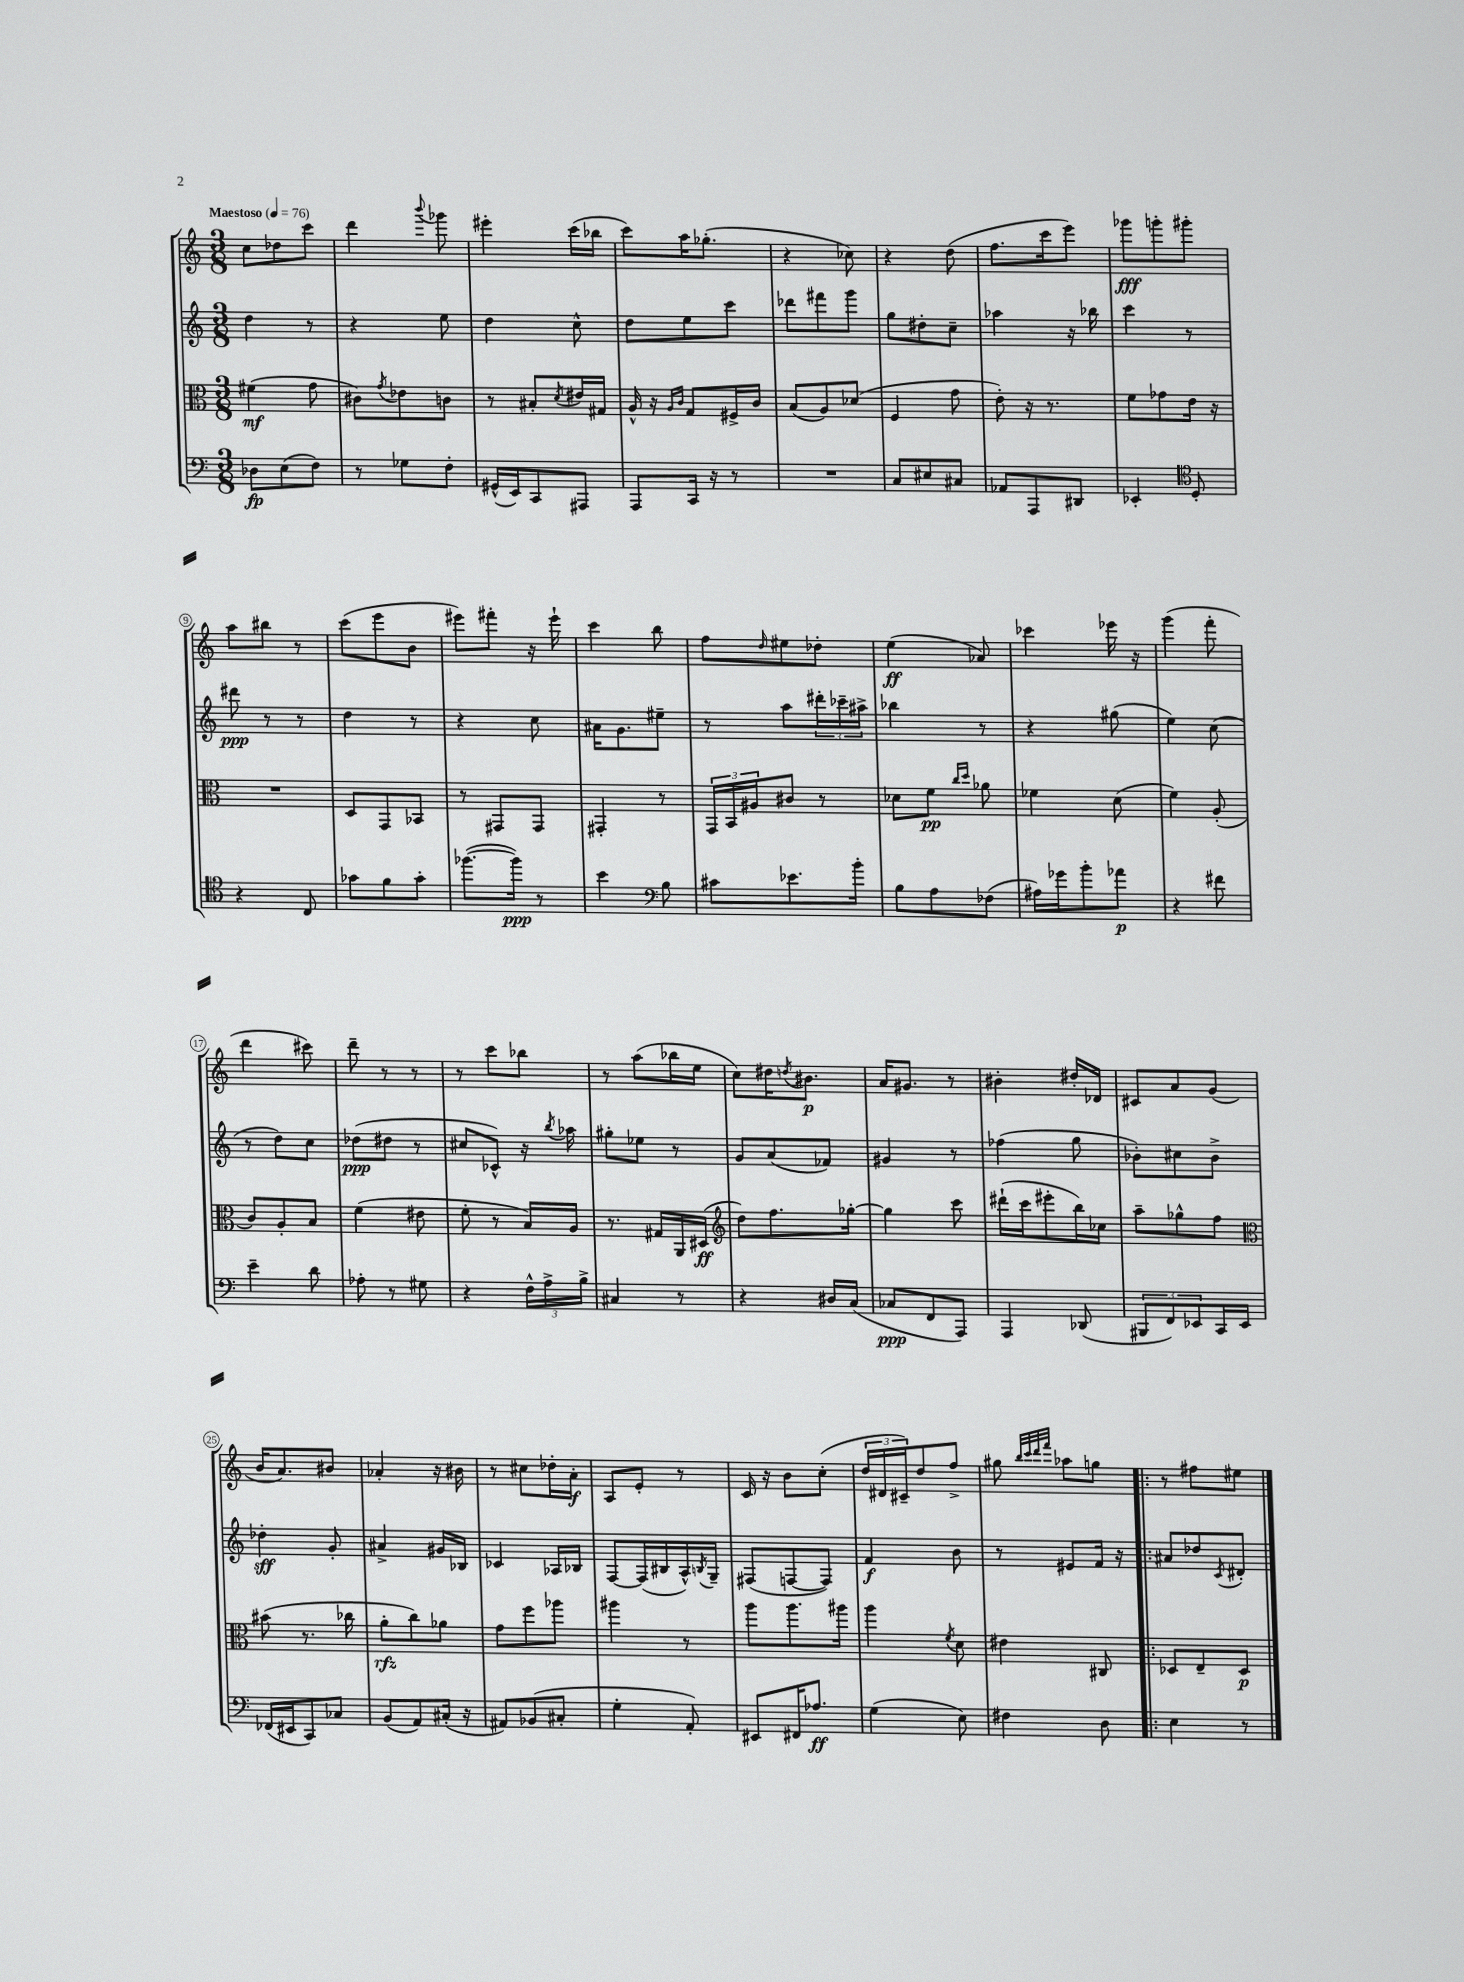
<<
\new StaffGroup <<
\new Staff = "s0" {
    \clef treble \key c \major \numericTimeSignature \time 3/8 \tempo "Maestoso" 4 = 76
    c''8 des''8 c'''8 |
    d'''4 \appoggiatura { b'''8 } ges'''8 |
    eis'''4-. c'''16( bes''16 |
    c'''8) a''16 ges''8.-.( |
    r4 ces''8) |
    r4 d''8( |
    f''8. c'''16 e'''8) |
    ges'''8\fff g'''8-. gis'''8-. |
    a''8 bis''8 r8 |
    c'''8( e'''8 b'8 |
    eis'''8) fis'''8-. r16 eis'''16-! |
    c'''4 b''8 |
    f''8 \grace { d''16 } eis''8 des''8-. |
    e''4\ff( aes'8) |
    ces'''4 ees'''16 r16 |
    g'''4( f'''8-. |
    d'''4 cis'''8) |
    d'''8-- r8 r8 |
    r8 c'''8 bes''8 |
    r8 a''8( bes''16 e''16 |
    c''8) dis''16 \acciaccatura { d''8 } bis'8.\p |
    a'16 gis'8. r8 |
    bis'4-. dis''16-. des'16 |
    cis'8 a'8 g'8( |
    b'16 a'8.) bis'8 |
    aes'4-. r16 bis'16 |
    r8 cis''8 des''16-. a'16-.\f |
    a8 e'8-. r8 |
    c'16 r16 b'8 c''8-.( |
    \tuplet 3/2 { d''16 dis'16 cis'16--) } d''8 f''8-> |
    gis''8 \grace { b''32 c'''32 d'''32 f'''32 } aes''8 g''8 |
    \bar ".|:" r8 fis''8 eis''8 \bar "|." |
}
\new Staff = "s1" {
    \clef treble \key c \major \numericTimeSignature \time 3/8
    d''4 r8 |
    r4 e''8 |
    d''4 c''8-^ |
    d''8 e''8 c'''8 |
    des'''8 fis'''8 g'''8 |
    g''8 dis''8-. c''8-- |
    aes''4 r16 bes''16 |
    c'''4 r8 |
    dis'''8\ppp r8 r8 |
    d''4 r8 |
    r4 c''8 |
    ais'16 g'8. eis''8-- |
    r8 a''8 \tuplet 3/2 { dis'''16-. ces'''16-- ais''16-> } |
    bes''4 r8 |
    r4 gis''8( |
    e''4) c''8( |
    r8 d''8) c''8 |
    des''8\ppp( dis''8 r8 |
    cis''8 ces'8-^) r16 \acciaccatura { b''8 } aes''16 |
    gis''8-. ees''8 r8 |
    g'8 a'8( fes'8) |
    gis'4 r8 |
    fes''4( g''8 |
    bes'8-.) cis''8 bes'8-> |
    des''4-.\sff g'8-. |
    ais'4-> gis'16 bes16 |
    ces'4 aes16 bes16 |
    f8~ f16( bis16 a16-^) \acciaccatura { b8 } g16-- |
    fis8( f8~ f8) |
    f'4\f b'8 |
    r8 eis'8 f'16 r16 |
    \bar ".|:" ais'8 des''8 \acciaccatura { c'8 } dis'8-. \bar "|." |
}
\new Staff = "s2" {
    \clef alto \key c \major \numericTimeSignature \time 3/8
    fis'4\mf( g'8 |
    cis'8) \acciaccatura { g'8 } ees'8 c'8 |
    r8 bis8-. \acciaccatura { d'8 } eis'16 gis16 |
    a16-^ r16 \grace { a16 c'16 } g8 fis16-> c'16 |
    b8( a8) des'8( |
    f4 g'8 |
    e'8-.) r16 r8. |
    f'8 ges'8 e'16 r16 |
    R4. |
    d8 g,8 bes,8 |
    r8 gis,8 gis,8 |
    gis,4-. r8 |
    \tuplet 3/2 { g,16 b,16 ais16 } cis'8 r8 |
    des'8 f'8\pp \grace { c''16 d''16 } aes'8 |
    fes'4 d'8( |
    f'4) a8-.( |
    c'8) a8-. b8 |
    f'4( eis'8 |
    f'8-. r8 b16) a16 |
    r8. gis16 a,16 dis16\ff( |
    \clef treble d''8) f''8. ges''16~-. |
    ges''4 c'''8 |
    dis'''16-!( c'''16 eis'''8-. b''16) ces''16 |
    a''8-- ges''8-^ f''8 |
    \clef alto bis'8( r8. ces''16 |
    a'8-.\rfz c''8) aes'8 |
    g'8 f''8 aes''8 |
    ais''4 r8 |
    a''8 a''8. ais''16 |
    a''4 \acciaccatura { f'8 } d'8 |
    eis'4 cis8 |
    \bar ".|:" des8 e8-- des8\p \bar "|." |
}
\new Staff = "s3" {
    \clef bass \key c \major \numericTimeSignature \time 3/8
    des8\fp e8( f8) |
    r8 ges8 f8-. |
    gis,16-^( e,16) c,8 ais,,8 |
    a,,8 c,16 r16 r8 |
    R4. |
    c8 eis8 cis8 |
    aes,8 a,,8 dis,8 |
    ees,4-. \clef tenor d8-. |
    r4 c8 |
    ges'8 f'8 ges'8-. |
    fes''8.~( fes''16\ppp) r8 |
    b'4 \clef bass b8 |
    cis'8 ees'8. b'16-. |
    b8 a8 fes8( |
    ais16) ges'16 b'8-. aes'8\p |
    r4 fis'8 |
    e'4-- d'8 |
    aes8-. r8 gis8 |
    r4 \tuplet 3/2 { f16-^ a16-> b16-> } |
    cis4 r8 |
    r4 dis16 c16( |
    ces8\ppp f,8 a,,8) |
    a,,4 des,8( |
    \tuplet 3/2 { bis,,8 f,8) ees,8 } c,16 ees,16 |
    fes,16( eis,16 c,8) ces8 |
    b,8( a,8) cis16-.( r16 |
    ais,8) bes,8( cis8-. |
    g4-. a,8-.) |
    eis,8 fis,16 aes8.\ff |
    g4( e8) |
    fis4 d8 |
    \bar ".|:" e4 r8 \bar "|." |
}
>>
>>
\layout { \context { \Score \override BarNumber.stencil = #(make-stencil-circler 0.1 0.3 ly:text-interface::print) } }
